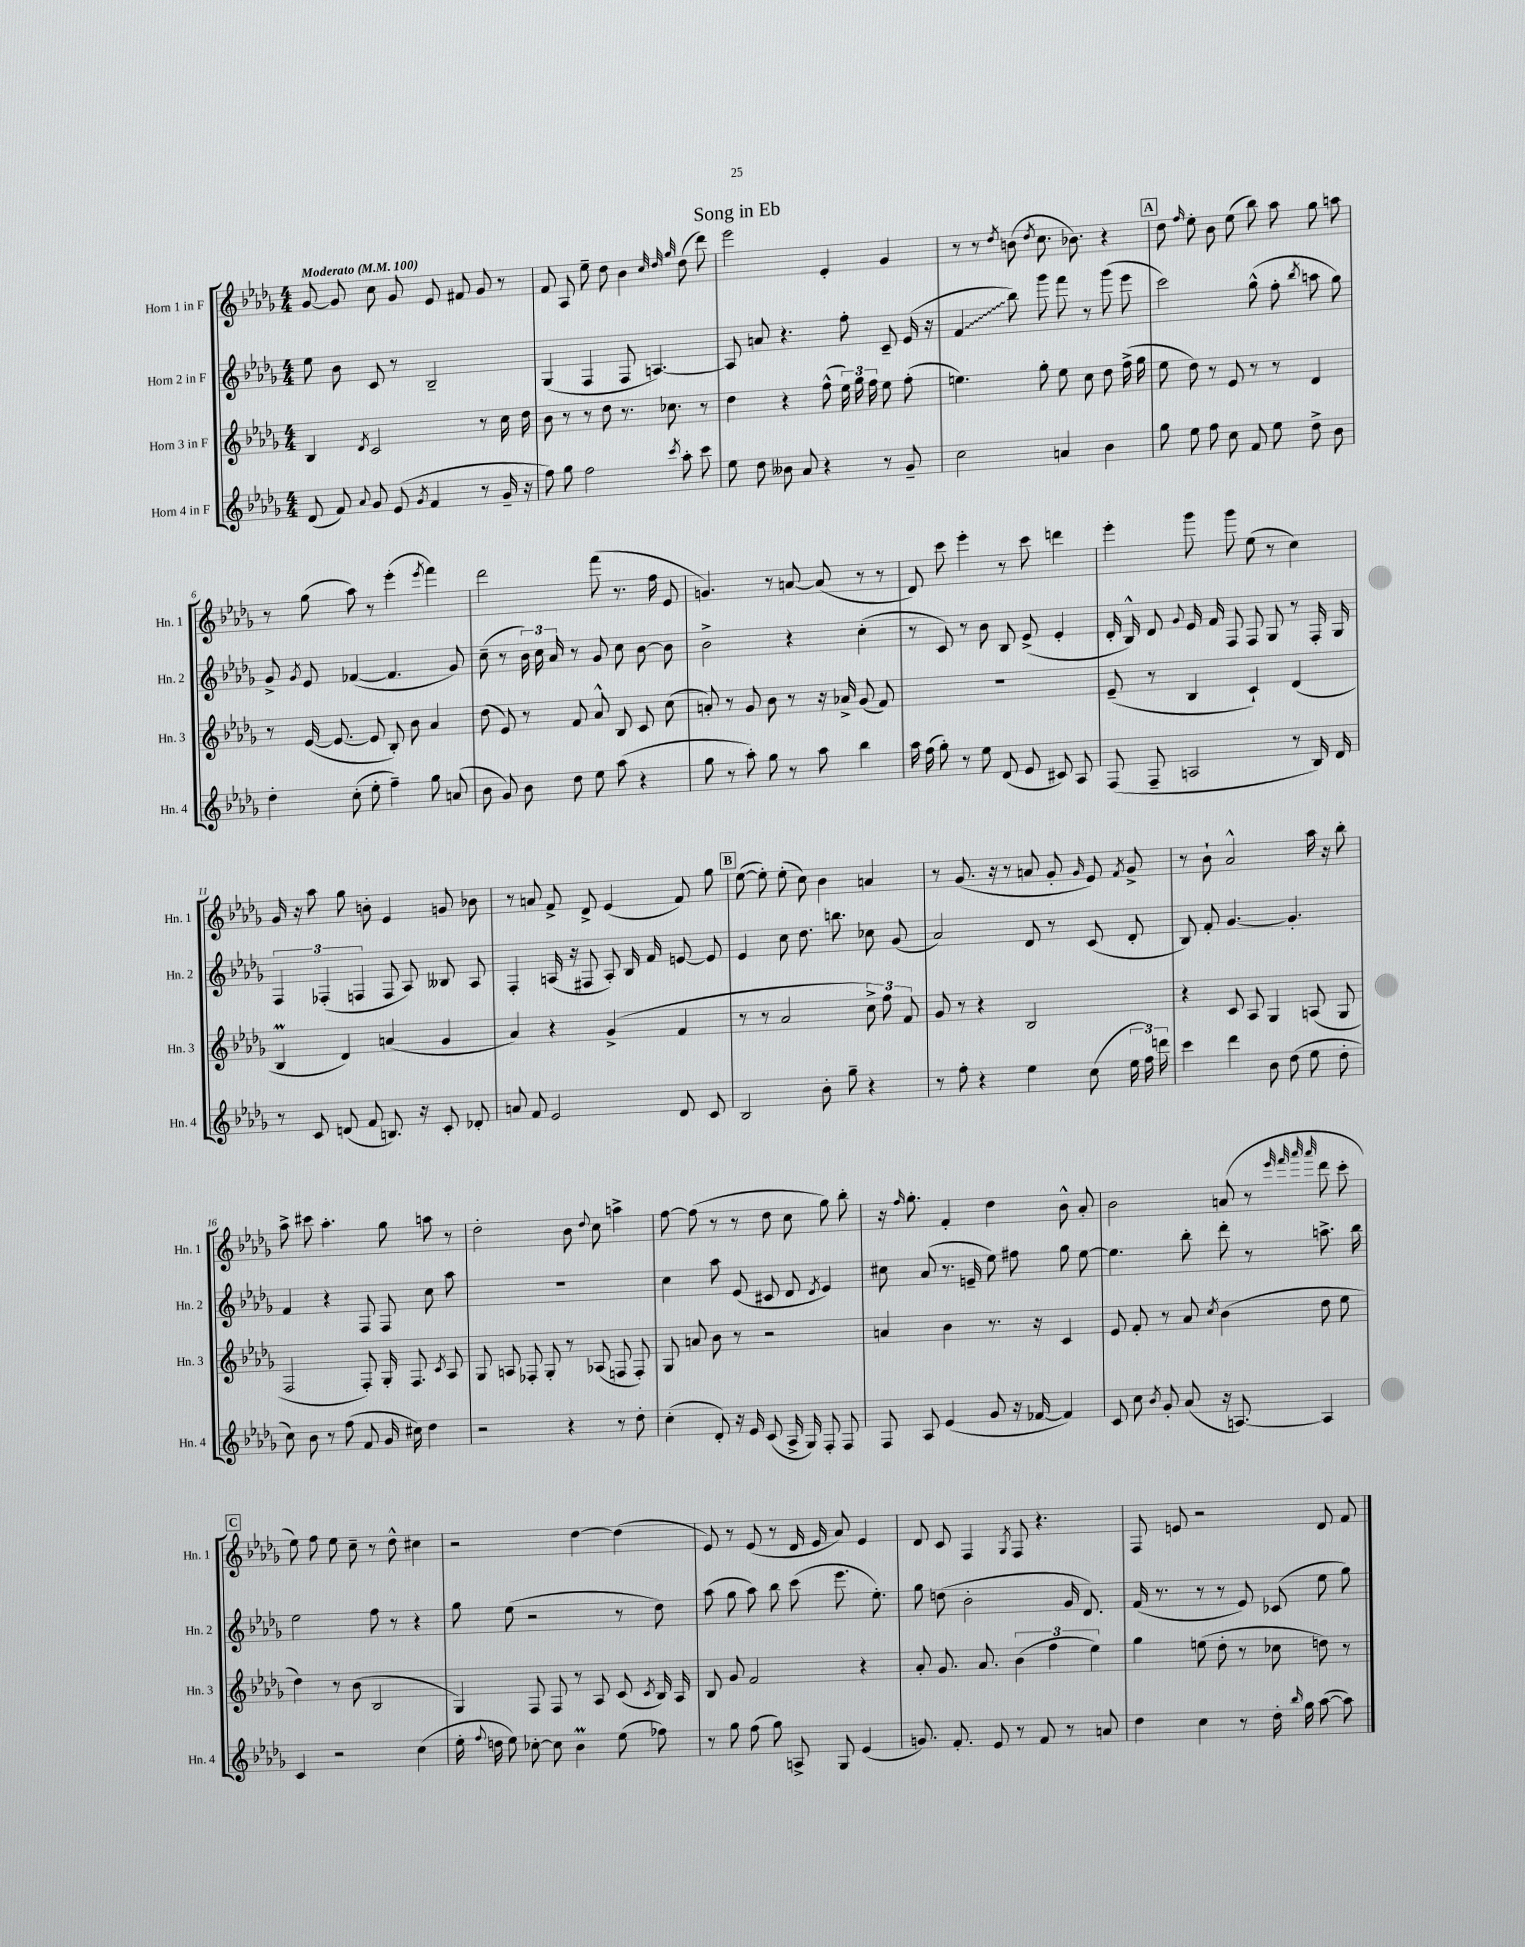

**kern	**kern	**kern	**kern
*staff4	*staff3	*staff2	*staff1
*clefG2	*clefG2	*clefG2	*clefG2
*k[b-e-a-d-g-]	*k[b-e-a-d-g-]	*k[b-e-a-d-g-]	*k[b-e-a-d-g-]
*M4/4	*M4/4	*M4/4	*M4/4
*MM100	*MM100	*MM100	*MM100
(8d-/	4B-/	8ee-\	[8g-/
8f/)	.	8b-\	8g-/]
8qqa-/	8qd-/	.	.
8g-/	2c/	8c/	8cc\
(8e-/	.	8r	8g-/
8qg-/	.	.	.
4f/	.	2B-~/	8e-/
.	.	.	8f#/
8r	8r	.	8g-/
16g-~/	16cc\	.	8r
16r	16dd-\	.	.
=	=	=	=
8ff\)	8b-\	(4G-/	8f/
8gg-\	8r	.	8A-/
2ff\	8r	4F/	8ee-~\
.	8dd-\	.	8dd-\
.	8.r	8F/	4b-\
.	.	[4.A/)	.
.	8.cc-\	.	.
.	.	.	32qqcc/
.	.	.	32qqdd-/
8qccc/	.	.	32qqgg-/
8aa-'\	.	.	(8dd-\
8ccc\	8r	.	8ddd-\)
=	=	=	=
8ee-\	4dd-\	8A/]	2eee-\
8dd-\	.	8a/	.
8b--\	4r	4.r	.
8a-/	.	.	.
4r	(8ff^^\	.	4e-'/
.	24ee-\)	8ff'\	.
.	24gg-\	.	.
.	24ff\	.	.
8r	8ee-\	8c~/	4g-/
8g-~/	(8ff'\	(16e-/	.
.	.	16r	.
=	=	=	=
2cc\	4.ee\)	4f/	8r
.	.	.	8r
.	.	.	8qdd-/
.	.	8bb-\)	(8b\
.	.	.	8qdd-/
.	8gg-'\	8ggg-\	8.cc\
4a/	8ee\	8fff\	.
.	.	.	8.b-\)
.	8cc\	8r	.
4b-\	8dd-\	(8ggg-\	4r
.	(16ff^\	8eee-\	.
.	16gg-\	.	.
=	=	=	=
8gg-\	8ee-\	2ccc\)	8dd-\
.	.	.	16qqff/
8ee-\	8dd-\)	.	8ee-'\
8ff\	8r	.	8b-\
8cc\	8e-/	.	(8ee-\
8f/	8r	(8gg-^^\	8bb-\)
8ee-\	8r	8ff'\	8aa-\
.	.	8qbb-/	.
8dd-^\	4d-/	8aa\	8gg-\
8b-\	.	8gg-\)	8aa\
=	=	=	=
4dd-'\	8r	8g-^/	8r
.	.	8qg-/	.
.	([16e-/	8e-/	(8gg-\
.	8.e-/_	.	.
(8cc'\	.	([4f-/	8aa-\)
8ee-'\	8e-/]	.	8r
4ff~\)	8B-'/)	4.f-/]	(4eee-'\
.	8b-\	.	.
.	.	.	8qeee-/
8gg-\	4a-/	.	4fff\)
(8a/	.	8g-/)	.
=	=	=	=
8b-\	(8dd-\	(8cc~\	2ddd-\
8g-/)	8e-/)	8r	.
8b-\	8r	24b-\)	.
.	.	24cc\	.
.	.	24a-/	.
8dd-\	8f/	8r	.
8ee-\	8a-^^/	8g-/	(8fff\
(8aa-\	8B-/	8cc\	8.r
4r	8c/	[8b-\	.
.	.	.	16ff\
.	(8cc\	8b-\]	8e-/
=	=	=	=
8gg-\	8a'/)	2b-^\	4.g/)
8r	8r	.	.
8aa-'\)	8g-/	.	.
8gg-\	8b-\	.	8r
8r	8r	4r	[8a/
8aa-\	16r	.	(8a/]
.	16a-^/	.	.
4bb-\	(8g-/	(4cc'\	8r
.	8f/)	.	8r
=	=	=	=
16aa-\	1r	8r	8d-/)
(16ff\	.	.	.
8gg-'\)	.	8c/)	8ccc\
8r	.	8r	4eee-'\
8ee-\	.	8b-\	.
(8d-/	.	8B-/	8r
8e-/	.	(8e-^/	8ccc\
8c#/)	.	4e-'/	4ddd\
8A-/	.	.	.
=	=	=	=
(8F/	(8e-~/	16d-'/	4eee-'\
.	.	16B-^^/)	.
8F~/	8r	8d-/	.
.	.	8qqg-/	.
2A/	4B-/	16e-/	8ggg-\
.	.	16f/	.
.	.	8F/	8ggg-\
.	4c`/)	8F/	(8ee-\
.	.	8G-/	8r
8r	(4d-/	8r	4cc\)
16B-/)	.	16F'/	.
16d-/	.	16G-/	.
=	=	=	=
8r	4B-/	6F/	16g-/
.	.	.	16r
8c/	.	.	8aa-\
.	.	(6F-'/	.
(8d/	4d-/)	.	8gg-\
.	.	6F/	.
8f/	.	.	8b'\
8.B/)	(4a/	8F/	4e-/
.	.	8A-/)	.
16r	.	.	.
8c'/	4g-/	8B--/	8g/
8d-'/	.	8A-/	8b-\
=	=	=	=
8a/	4a-/)	4F'/	8r
8f/	.	.	8a/
2e-/	4r	(16A/	8f^/
.	.	16r	.
.	.	8F#/	8d-^/
.	(4g-^/	8A'/)	(4e-/
.	.	16B-/	.
.	.	16f/	.
8d-/	4f/	[8e/	8f/)
8c/	.	8e/]	8gg-\
=	=	=	=
2B-/	8r	4e-/	([8ee-\
.	8r	.	8ee-'\])
.	2a-/	8cc\	(8ee-'\
.	.	8.dd-\	8cc\)
8b-'\	.	.	4b-\
.	.	8.bb\	.
8gg-~\	.	.	.
4r	12cc^\)	8cc-\	4a/
.	12ff\	.	.
.	.	(8g-/	.
.	12f/	.	.
=	=	=	=
8r	8g-/	2a-/)	8r
8ff'\	8r	.	(8.g-/
4r	4r	.	.
.	.	.	16r
.	.	.	8r
4ee-\	2B-/	8d-/	8a/
.	.	8r	8g-'/
.	.	.	16qqg-/
(8cc\	.	(8c/	8e-/)
.	.	.	8qf/
24ee-\	.	8d-'/	8g-^/
24ff\)	.	.	.
24ddd\	.	.	.
=	=	=	=
4ccc\	4r	8B-/)	8r
.	.	8f'/	8b-`\
4ddd-\	8c/	[4.g-/	2a-^^/
.	8A-/	.	.
8b-\	4G-/	.	.
(8dd-\	.	4.g-'/]	.
8ee-\	(8A/	.	16aa-\
.	.	.	16r
8dd-'\	8G-/	.	8bb-'\
=	=	=	=
8cc\)	2F/	4f/	8aa-^\
8b-\	.	.	8ccc#\
8r	.	4r	4.aa-'\
(8ff\	.	.	.
8f/	8F'/)	8F/	.
16g-/	16G-'/	8F/	8gg-\
16cc#\)	8.F/	.	.
4dd-\	.	8cc\	8aa\
.	8qc/	.	.
.	8A-/	8aa-\	8r
=	=	=	=
2r	8G-/	1r	2dd-'\
.	8A/	.	.
.	8F-'/	.	.
.	8G-'/	.	.
4r	8r	.	8b-\
.	.	.	8qqdd-/
.	(8A-/	.	8cc\
8r	8F/	.	4aa^\
8dd-'\	8F'/)	.	.
=	=	=	=
(4cc'\	8G-/	4cc\	[8ff\
.	8a/	.	(8ff\]
8d-'/)	8b-\	8aa-\	8r
16r	8r	(8e-/	8r
16e-/	.	.	.
(8c/	2r	8c#/	8dd-\
16A-^/	.	8d-/	8cc\
16G-/)	.	.	.
.	.	8qd-/	.
8F'/	.	4e-/)	8gg-\)
8F/	.	.	8bb-'\
=	=	=	=
8F/	4a/	8cc#\	16r
.	.	.	16qqff/
.	.	.	8.gg-'\
8A-/	.	(8a-/	.
(4e-/	4b-\	8.r	4f'/
.	.	16e~/	.
8g-/	8.r	8ee-\)	4dd-\
16r	.	8ff#\	.
[16f-/	16r	.	.
4f-/])	4c/	8gg-\	8b-^^\
.	.	[8ee-\	8a-'/
=	=	=	=
8c/	8e-/	4.ee-\]	2b-\
8cc\	8f'/	.	.
8qb-/	.	.	.
8g-'/	8r	.	.
(8a-/	8a-/	8bb-'\	.
.	8qcc/	.	.
16r	(4b-\	8ddd-'\	(8a/
[8.A/)	.	.	.
.	.	8r	8r
.	.	.	32qqeee-/
.	.	.	32qqfff/
.	.	.	32qqaaa-/
.	.	.	32qqaaa-/
4A/]	8dd-\	8.aa^\	8ddd-\
.	8ee-\	.	8ccc'\
.	.	16bb-\	.
=	=	=	=
4c/	4dd-\)	2ee-\	8ee-\)
.	.	.	8ff\
2r	8r	.	8ee-\
.	(8b-\	.	8cc~\
.	2B-/	8ff\	8r
.	.	8r	8dd-^^\
(4cc\	.	4r	4cc#\
=	=	=	=
16ee-'\	4G-/)	8gg-\	2r
8qqff/	.	.	.
16dd\	.	.	.
8ee-\)	.	(8ee-\	.
[8cc-'\	8F/	2r	.
8cc-\]	8F/	.	.
4b-\	8r	.	[4dd-\
.	8A-/	.	.
(8ee-\	(8c/	8r	(4dd-\]
.	8qc/	.	.
8ff-\)	16B-/)	8dd-\)	.
.	16A-/	.	.
=	=	=	=
8r	8B-/	(8aa-\	8e-/)
8gg-\	8g-/	8gg-\	8r
(8ff\	2f/	8aa-\)	(8e-/
8gg-\)	.	8bb-\	8r
8A^/	.	(8ccc\	16d-/
.	.	.	16e-/
8G-/	.	8.eee-\	8a-/)
(4e-/	4r	.	4e-/
.	.	8.ee-'\)	.
=	=	=	=
8.g/)	8a-'/	8gg-\	8d-/
.	8.g-/	(8dd\	8c/
8.f'/	.	.	.
.	.	2b-'\	4F/
.	8.a-/	.	.
8e-/	.	.	.
.	.	.	8qG-/
8r	(6b-\	.	8F/
8f/	.	.	4.r
.	6ff\	.	.
8r	.	16g-/	.
.	.	8.d-/)	.
.	6ee-\)	.	.
8a/	.	.	.
=	=	=	=
4dd-\	4gg-\	(16f/	8F/
.	.	8.r	.
.	.	.	8e/
4cc\	(8ee\	8r	2r
.	8dd-'\	8r	.
8r	8r	8e-/)	.
16dd-'\	8cc-\	(8c-/	.
16qqbb-/	.	.	.
16gg-\	.	.	.
([8aa-\	8dd\)	8ee-\	8d-/
8aa-\])	8r	8gg-\)	8f/
==	==	==	==
*-	*-	*-	*-
